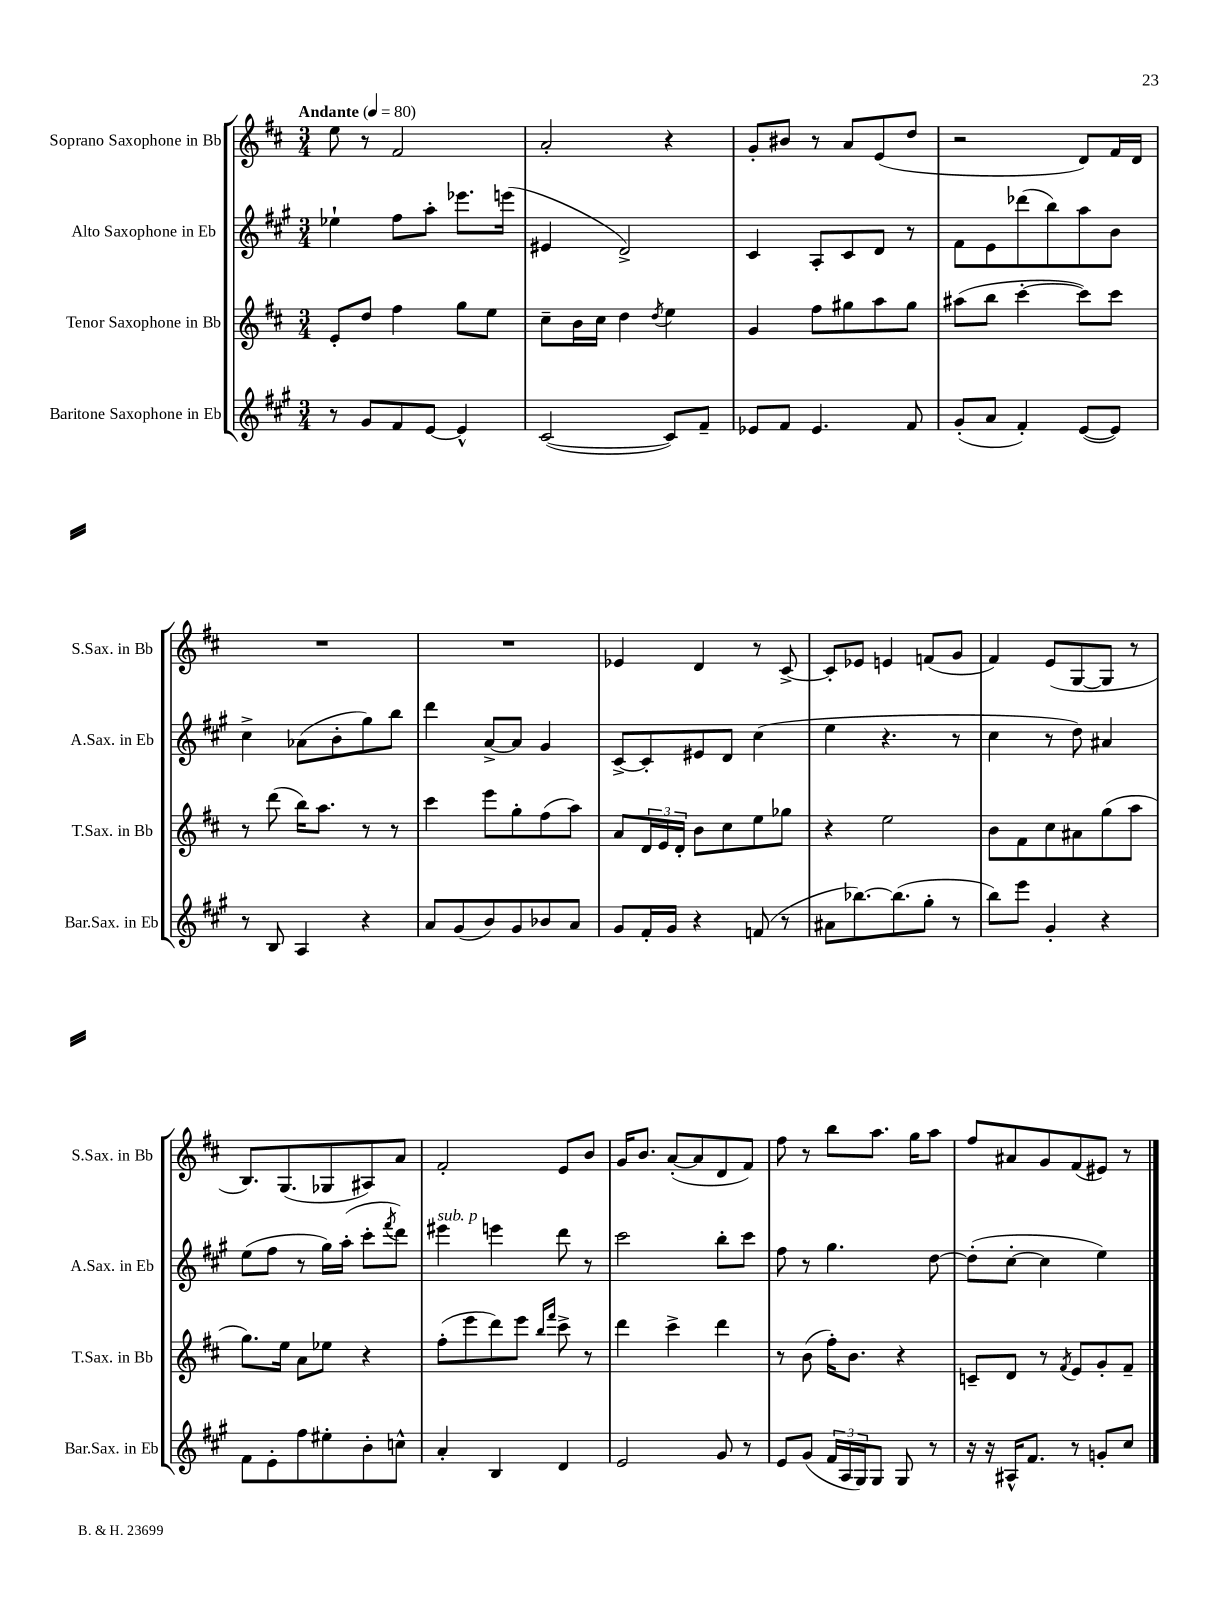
<<
\new StaffGroup <<
\new Staff = "s0" \with { instrumentName = "Soprano Saxophone in Bb" shortInstrumentName = "S.Sax. in Bb" } {
    \clef treble \key d \major \numericTimeSignature \time 3/4 \tempo "Andante" 4 = 80
    e''8 r8 fis'2 |
    a'2-. r4 |
    g'8-. bis'8 r8 a'8 e'8( d''8 |
    r2 d'8) fis'16 d'16 |
    R2. |
    R2. |
    ees'4 d'4 r8 cis'8~-> |
    cis'8-. ees'8 e'4 f'8( g'8 |
    fis'4) e'8( g8~ g8 r8 |
    b8.) g8.( ges8 ais8) a'8 |
    fis'2-. e'8 b'8 |
    g'16 b'8. a'8~-.( a'8 d'8 fis'8) |
    fis''8 r8 b''8 a''8. g''16 a''8 |
    fis''8 ais'8 g'8 fis'8( eis'8) r8 \bar "|." |
}
\new Staff = "s1" \with { instrumentName = "Alto Saxophone in Eb" shortInstrumentName = "A.Sax. in Eb" } {
    \clef treble \key a \major \numericTimeSignature \time 3/4
    ees''4-! fis''8 a''8-. ees'''8. e'''16( |
    eis'4 d'2->) |
    cis'4 a8-. cis'8 d'8 r8 |
    fis'8 e'8 des'''8( b''8) a''8 b'8 |
    cis''4-> aes'8( b'8-. gis''8) b''8 |
    d'''4 a'8~-> a'8 gis'4 |
    cis'8~-> cis'8-. eis'8 d'8 cis''4( |
    e''4 r4. r8 |
    cis''4 r8 d''8) ais'4 |
    e''8( fis''8 r8 gis''16) a''16-.( cis'''8-. \acciaccatura { fis'''8 } d'''8) |
    eis'''4^\markup { \italic "sub. p" } e'''4 d'''8 r8 |
    cis'''2 b''8-. cis'''8 |
    fis''8 r8 gis''4. d''8~ |
    d''8-.( cis''8~-. cis''4 e''4) \bar "|." |
}
\new Staff = "s2" \with { instrumentName = "Tenor Saxophone in Bb" shortInstrumentName = "T.Sax. in Bb" } {
    \clef treble \key d \major \numericTimeSignature \time 3/4
    e'8-. d''8 fis''4 g''8 e''8 |
    cis''8-- b'16 cis''16 d''4 \acciaccatura { d''8 } e''4 |
    g'4 fis''8 gis''8 a''8 gis''8 |
    ais''8( b''8 cis'''4~-. cis'''8) cis'''8 |
    r8 d'''8( b''16) a''8. r8 r8 |
    cis'''4 e'''8 g''8-. fis''8( a''8) |
    a'8 \tuplet 3/2 { d'16 e'16 d'16-. } b'8 cis''8 e''8 ges''8 |
    r4 e''2 |
    b'8 fis'8 cis''8 ais'8 g''8( a''8 |
    g''8.) e''16 a'8 ees''8 r4 |
    fis''8-.( e'''8 d'''8) e'''8 \grace { b''16 fis'''16 } cis'''8-> r8 |
    d'''4 cis'''4-> d'''4 |
    r8 b'8( fis''16-.) b'8. r4 |
    c'8-- d'8 r8 \acciaccatura { fis'8 } e'8 g'8-. fis'8-- \bar "|." |
}
\new Staff = "s3" \with { instrumentName = "Baritone Saxophone in Eb" shortInstrumentName = "Bar.Sax. in Eb" } {
    \clef treble \key a \major \numericTimeSignature \time 3/4
    r8 gis'8 fis'8 e'8~ e'4-^ |
    cis'2~( cis'8) fis'8-- |
    ees'8 fis'8 ees'4. fis'8 |
    gis'8-.( a'8 fis'4-.) e'8~( e'8) |
    r8 b8 a4 r4 |
    a'8 gis'8( b'8) gis'8 bes'8 a'8 |
    gis'8 fis'16-. gis'16 r4 f'8( r8 |
    ais'8 bes''8.~) bes''8.( gis''8-. r8 |
    b''8) e'''8 gis'4-. r4 |
    fis'8 e'8-. fis''8 eis''8-. b'8-. c''8-^ |
    a'4-. b4 d'4 |
    e'2 gis'8 r8 |
    e'8 gis'8( \tuplet 3/2 { fis'16 a16 gis16) } gis8 gis8 r8 |
    r16 r16 ais16-^ fis'8. r8 g'8-. cis''8 \bar "|." |
}
>>
>>
\layout { \context { \Score \remove "Bar_number_engraver" } }
